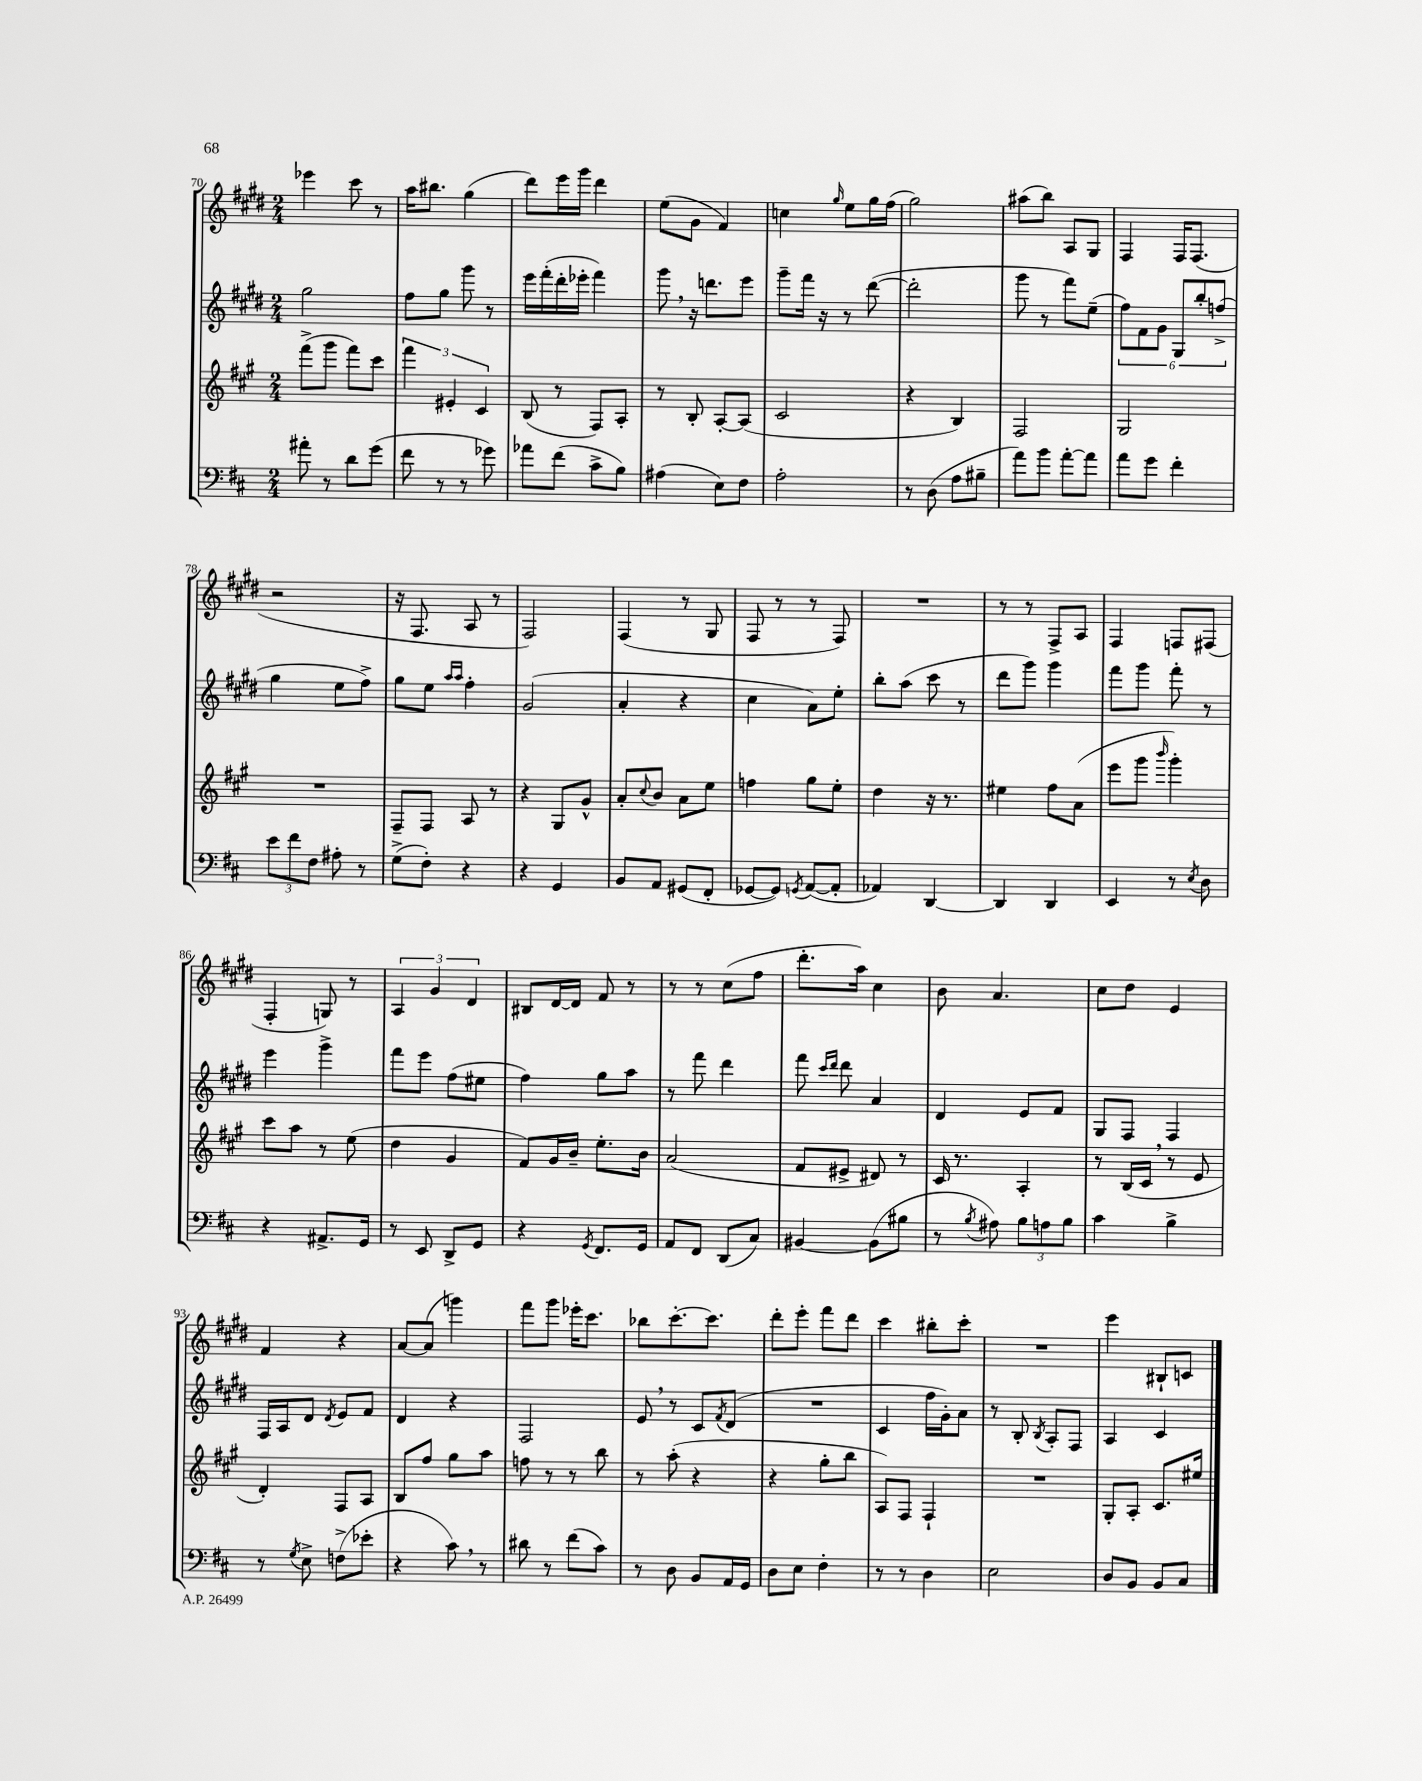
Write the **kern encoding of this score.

**kern	**kern	**kern	**kern
*part4	*part3	*part2	*part1
*staff4	*staff3	*staff2	*staff1
*clefF4	*clefG2	*clefG2	*clefG2
*k[f#c#]	*k[f#c#g#]	*k[f#c#g#d#]	*k[f#c#g#d#]
*M2/4	*M2/4	*M2/4	*M2/4
=70	=70	=70	=70
8a#X'\	(8fff#^\L	2gg#\	4eee-X\
8r	8ggg#\J	.	.
8d\L	8fff#\L)	.	8ccc#\
(8g\J	8ccc#\J	.	8r
=71	=71	=71	=71
8f#\	6fff#\	8ff#\L	16aa\KL
.	.	.	8.bb#X\J
8r	.	8gg#\J	.
.	6e#X'/	.	.
8r	.	8ggg#\	(4gg#\
.	6c#/	.	.
8g-X\)	.	8r	.
=72	=72	=72	=72
8a-X\L	(8B/	16eee\LL	8ddd#\L)
.	.	(16fff#'\	.
(8f#\J	8r	16ddd#'\	16eee\L
.	.	16eee-X'\JJ	16ggg#\JJ
8c#^\L	8F#/L)	4fff#\)	4ddd#\
8B\J)	8A'/J	.	.
=73	=73	=73	=73
(4A#X\	8r	8ggg#,\	(8ee\L
.	8B'/	16r	8g#\J
.	.	8.dddn\L	.
8E\L)	[8A'/L	.	4f#/)
8F#\J	(8A/J]	8eee\J	.
=74	=74	=74	=74
2A'\	2c#/	8ggg#~\L	4ccn\
.	.	16fff#\Jk	.
.	.	16r	.
.	.	.	16qqgg#/
.	.	8r	8ee\L
.	.	([8ddd#\	16gg#\L
.	.	.	(16ff#\JJ
=75	=75	=75	=75
8r	4r	2ddd#'\]	2gg#\)
(8D\	.	.	.
8A\L	4B/)	.	.
8B#X~\J	.	.	.
=76	=76	=76	=76
8a\L)	2F#/	8ggg#\	(8aa#X\L
8b\J	.	8r	8bb\J)
[8a'\L	.	8fff#\L)	8A/L
8a\J]	.	(8ee~\J	8G#/J
=77	=77	=77	=77
8a\L	2G#/	12ff#\L)	4F#/
.	.	12f#\	.
8g\J	.	.	.
.	.	12g#\J	.
4f#'\	.	12G#/L	16F#/KL
.	.	.	(8.F#/J
.	.	12bb'/	.
.	.	(12ffn^/J	.
!!LO:LB:g=z
=78	=78	=78	=78
12e\L	2r	4gg#\	2r
12f#\	.	.	.
12F#\J	.	.	.
8A#X'\	.	8ee\L	.
8r	.	8ff#^\J)	.
=79	=79	=79	=79
(8G^\L	8F#~/L	8gg#\L	16r
.	.	.	8.F#/
8F#'\J)	8F#/J	8ee\J	.
.	.	16qqaa/LL	.
.	.	16qqaa/JJ	.
4r	8A/	4ff#'\	8A/
.	8r	.	8r
=80	=80	=80	=80
4r	4r	(2g#/	2F#/)
4GG/	8G#/L	.	.
.	8g#^^/J	.	.
=81	=81	=81	=81
8BB/L	8a'/L	4a'/	(4F#/
.	8qqcc#/	.	.
8AA/J	8b/J	.	.
(8GG#X/L	8a\L	4r	8r
8FF#'/J	8ee\J	.	8G#/
=82	=82	=82	=82
[8GG-X/L	4ffn\	4cc#\	8F#/
8GG-/J])	.	.	8r
8qGGn/	.	.	.
([8AA/L	8gg#\L	8a\L)	8r
8AA'/J]	8ee'\J	8ee'\J	8F#/)
=83	=83	=83	=83
4AA-X/)	4dd\	8bb'\L	2r
.	.	(8aa\J	.
[4DD/	16r	8ccc#\	.
.	8.r	.	.
.	.	8r	.
=84	=84	=84	=84
4DD/]	4ee#X\	8ddd#\L	8r
.	.	8ggg#\J)	8r
4DD/	8ff#\L	4ggg#\	8F#^/L
.	(8a\J	.	8A/J
=85	=85	=85	=85
4EE/	8eee\L	8fff#\L	4F#/
.	8ggg#\J	8ggg#\J	.
.	16qqbbb/	.	.
8r	4ggg#'\)	8fff#'\	8Fn/L
8qE/	.	.	.
8D\	.	8r	(8F#X/J
!!LO:LB:g=z
=86	=86	=86	=86
4r	8ccc#\L	4eee\	4F#'/
.	8aa\J	.	.
8.AA#X^/L	8r	4ggg#^\	8Gn/)
.	(8ee\	.	8r
16GG/Jk	.	.	.
=87	=87	=87	=87
8r	4dd\	8fff#\L	6A/
8EE/	.	8eee\J	.
.	.	.	6g#/
8DD^/L	4g#/	(8ff#\L	.
.	.	.	6d#/
8GG/J	.	8ee#X\J	.
=88	=88	=88	=88
4r	8f#/L)	4ff#\)	8B#X/L
.	16g#/L	.	[16d#/L
.	16b~/JJ	.	16d#/JJ]
8qGG/	.	.	.
8.FF#/L	8.ee'\L	8gg#\L	8f#/
.	.	8aa\J	8r
16GG/Jk	16b\Jk	.	.
=89	=89	=89	=89
8AA/L	(2a/	8r	8r
8FF#/J	.	8fff#\	8r
(8DD/L	.	4ddd#\	(8cc#\L
8C#/J)	.	.	8ff#\J
=90	=90	=90	=90
[4BB#X/	8f#/L	8fff#\	8.ddd#'\L
.	.	16qqccc#/LL	.
.	.	16qqddd#/JJ	.
.	8e#X^/J	8ddd#\	.
.	.	.	16aa\Jk)
(8BB#\L]	8d#X/)	4a/	4cc#\
8B#X\J	8r	.	.
=91	=91	=91	=91
8r	16c#/	4d#/	8b\
.	8.r	.	.
8qB/	.	.	.
8A#X\)	.	.	4.a/
12B\L	4A'/	8e/L	.
12An\	.	.	.
.	.	8f#/J	.
12B\J	.	.	.
=92	=92	=92	=92
4c#\	8r	8G#/L	8cc#\L
.	(16B/LL	8F#/J	8dd#\J
.	16c#,/JJ	.	.
4B^\	8r	4F#/	4e/
.	8e/	.	.
!!LO:LB:g=z
=93	=93	=93	=93
8r	4d'/)	16F#/LL	4f#/
.	.	16A/J	.
8qG/	.	.	.
8E^\	.	8d#/J	.
.	.	8qd#/	.
(8Fn^\L	8F#/L	8e/L	4r
8e-X'\J	8A/J	8f#/J	.
=94	=94	=94	=94
4r	8B/L	4d#/	[8a/L
.	8ff#/J	.	(8a/J]
8c#,\)	8gg#\L	4r	4gggn\)
8r	8aa\J	.	.
=95	=95	=95	=95
8d#X\	8ffn\	2F#/	8fff#\L
8r	8r	.	8ggg#\J
(8f#\L	8r	.	16eee-X'\KL
.	.	.	8.ccc#\J
8c#\J)	8bb\	.	.
=96	=96	=96	=96
8r	8r	8e,/	8bb-X\L
8D\	(8aa'\	8r	[8.ccc#'\
8BB/L	4r	8c#/L	.
.	.	.	8.ccc#\J]
.	.	8qf#/	.
16AA/L	.	(8d#/J	.
16GG/JJ	.	.	.
=97	=97	=97	=97
8D\L	4r	2r	8ddd#'\L
8E\J	.	.	8eee'\J
4F#'\	8gg#'\L	.	8fff#\L
.	8bb\J	.	8ddd#\J
=98	=98	=98	=98
8r	8A/L)	4c#/	4ccc#\
8r	8F#/J	.	.
4D\	4F#`/	16ff#\LL	8bb#X'\L
.	.	16g#'\J)	.
.	.	8a\J	8ccc#'\J
=99	=99	=99	=99
2E\	2r	8r	2r
.	.	8B'/	.
.	.	8qB/	.
.	.	8A'/L	.
.	.	8F#/J	.
=100	=100	=100	=100
8D/L	8G#'/L	4A/	4eee\
8BB/J	8A'/J	.	.
8BB/L	8.c#/L	4c#/	8B#X`/L
8C#/J	.	.	8cn/J
.	16ee#X/Jk	.	.
==	==	==	==
*-	*-	*-	*-
